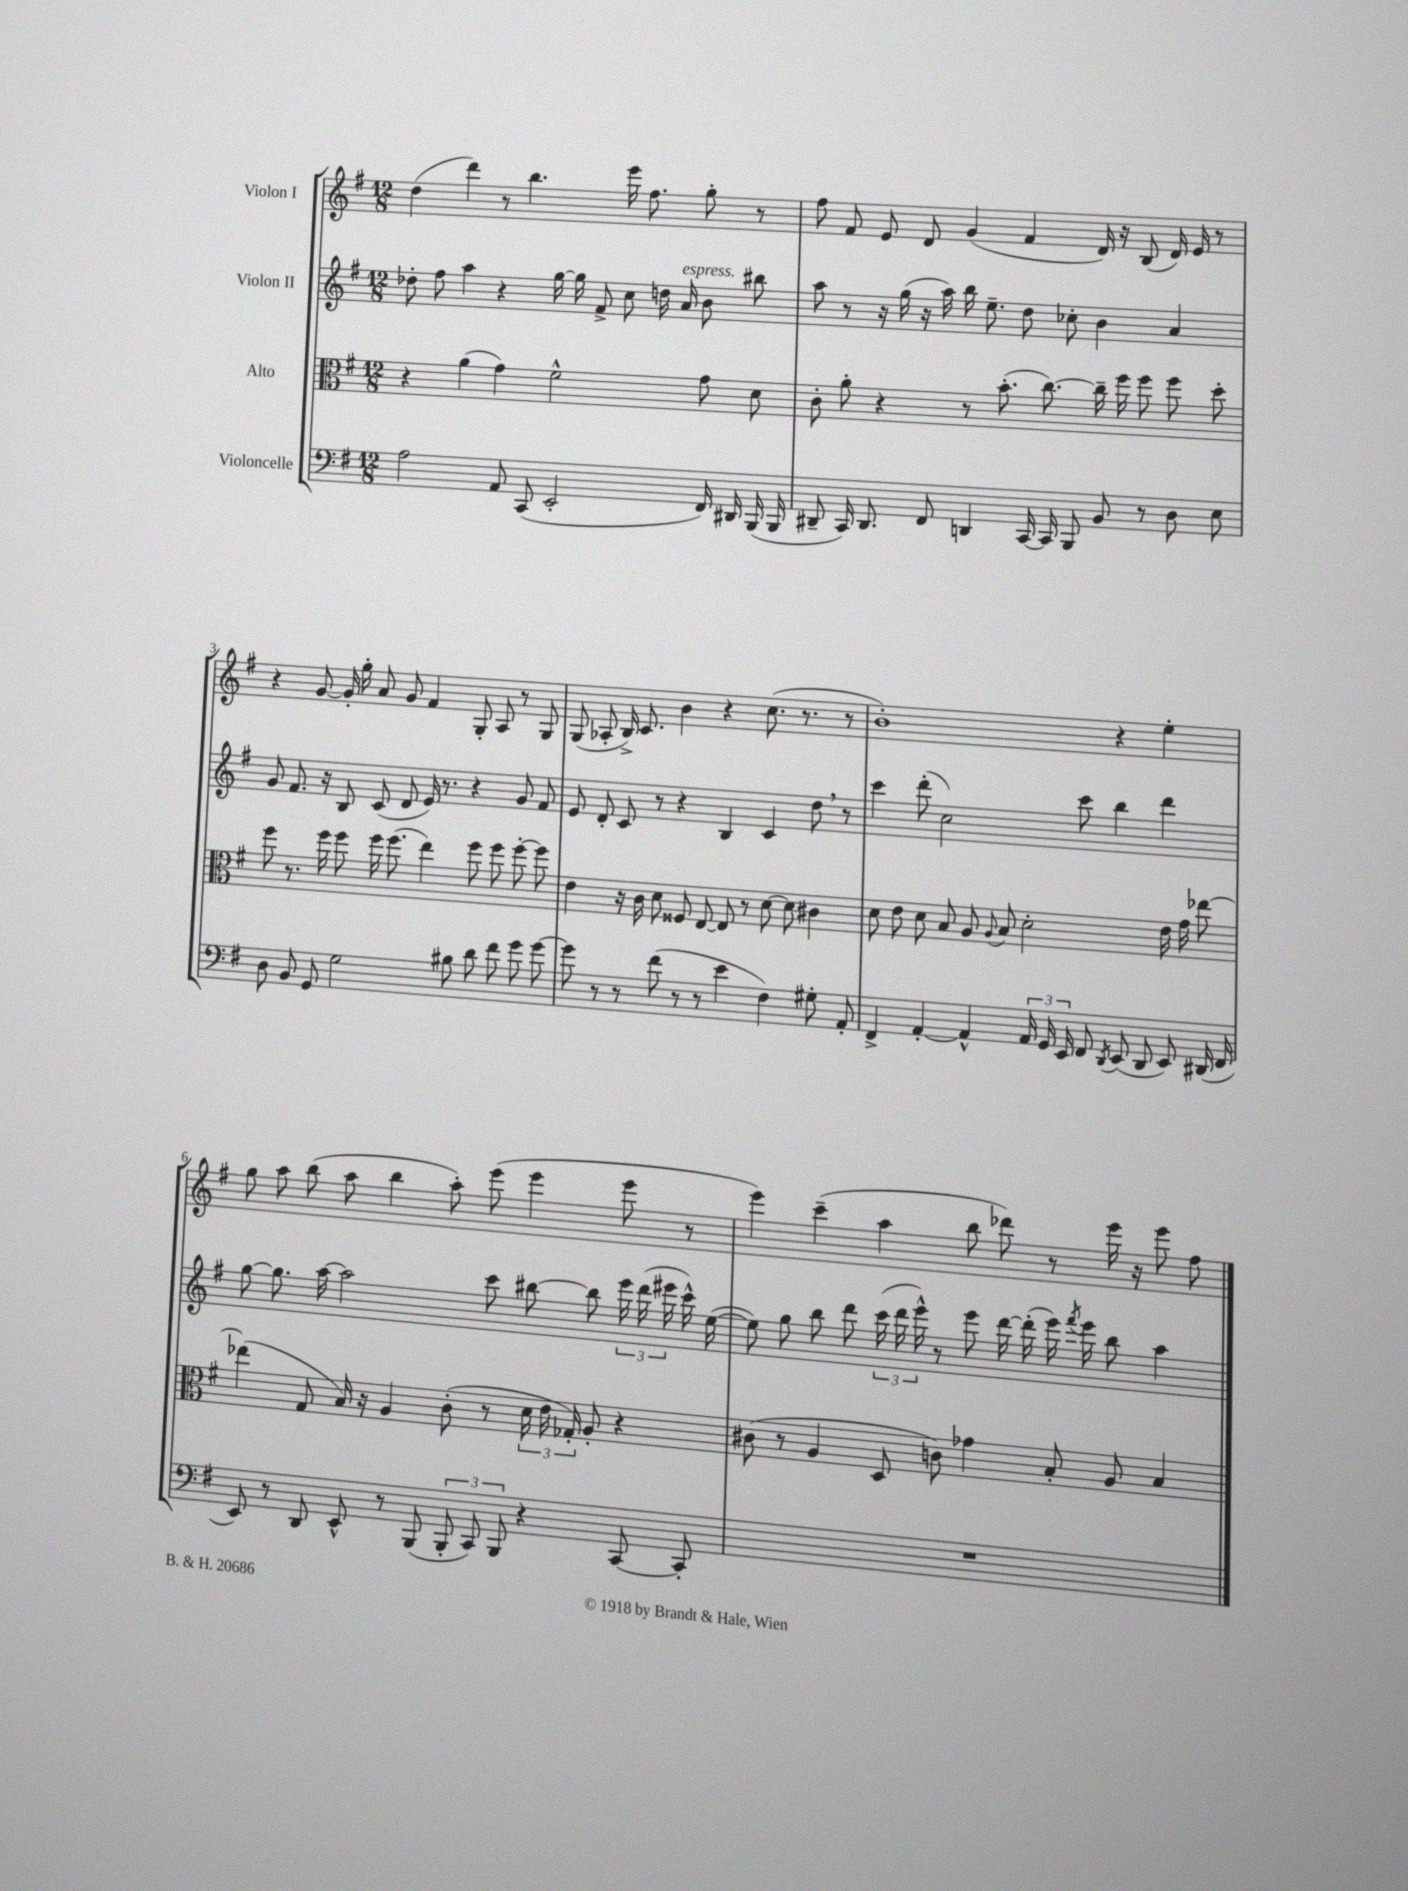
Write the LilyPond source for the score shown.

<<
\new StaffGroup <<
\new Staff = "s0" \with { instrumentName = "Violon I" } {
    \clef treble \key g \major \numericTimeSignature \time 12/8
    \autoBeamOff d''4( d'''4) r8 b''4. e'''16 fis''8. g''8-. r8 |
    fis''8 fis'8 e'8 d'8 g'4( fis'4 d'16) r16 b8( d'16) e'16 r8 |
    r4 g'8~ g'16-. g''16-. a'8 g'8 fis'4 g8-. a8 r8 g8 |
    g8( aes8-. b16->) c'8. b'4 r4 c''8.( r8. r8 |
    b'1-.) r4 e''4-. |
    g''8 a''8 b''8( a''8 b''4 a''8-.) e'''8( e'''4 e'''8 r8 |
    e'''4) c'''4--( a''4 b''8 des'''8) r8 e'''16 r16 e'''8 fis''8 \bar "|." |
}
\new Staff = "s1" \with { instrumentName = "Violon II" } {
    \clef treble \key g \major \numericTimeSignature \time 12/8
    \autoBeamOff des''8-. fis''8 a''4 r4 g''16~ g''16 fis'8-> c''8 d''16 a'16^\markup { \italic "espress." } b'8 bis''8 |
    a''8 r8 r16 g''16( r16 a''16) b''16 e''8.-- d''8 ces''8-. b'4 a'4 |
    g'8 fis'8. r16 b8 c'8( d'8 e'16) r8. r4 g'8 fis'8 |
    e'8 d'8-. c'8 r8 r4 b4 c'4 d''8 \breathe r8 |
    c'''4 d'''8-.( c''2) c'''8 b''4 d'''4 |
    g''8~ g''8. a''16~ a''2 c'''8 bis''8~ bis''8 \tuplet 3/2 { e'''16 d'''16( eis'''16 } c'''16-^) e''16~( |
    e''8) g''8 b''8 d'''8 \tuplet 3/2 { c'''16( d'''16 e'''16-^) } r8 e'''8 d'''16~ d'''16-.( e'''16) \acciaccatura { fis'''8 } e'''16 b''8 a''4 \bar "|." |
}
\new Staff = "s2" \with { instrumentName = "Alto" } {
    \clef alto \key g \major \numericTimeSignature \time 12/8
    \autoBeamOff r4 a'4( g'4) fis'2-^ g'8 d'8 |
    c'8-. a'8-. r4 r8 b'8.-.( c''8.~) c''16-- fis''16 fis''8 fis''8 d''8-. |
    fis''8 r8. fis''16 fis''8 fis''16 fis''8.( e''4) fis''8 fis''8 fis''8~-. fis''8 |
    e'4 r16 c'16 d'8 fisis8 e8~ e8 r8 d'8~ d'8 cis'4 |
    d'8 e'8 d'8 b8 a8 \appoggiatura { a8 } b8 d'2-. e'16 g'16 ees''8~ |
    ees''4( g8 b16) r16 a4 c'8-.( r8 \tuplet 3/2 { d'16 e'16 ges16-.) } a8-. r4 |
    cis'8( r8 a4 d8 c'8) ges'4 b8-. a8 b4 \bar "|." |
}
\new Staff = "s3" \with { instrumentName = "Violoncelle" } {
    \clef bass \key g \major \numericTimeSignature \time 12/8
    \autoBeamOff a2 a,8 c,8( e,2-. fis,16) dis,16 b,,16( b,,16 |
    dis,8-- c,16) dis,8. fis,8 d,4 c,16~ c,16 b,,8 b,8 r8 d8 e8 |
    d8 b,8 g,8 g2 bis8 d'8 fis'8 g'8 g'8~ |
    g'8 r8 r8 fis'8( r8 r8 e'4 fis4) gis8-. a,8-. |
    fis,4-> a,4~-. a,4-^ \tuplet 3/2 { a,16 g,16 e,16 } fis,8 \acciaccatura { d,8 } e,8( d,8 e,8) dis,16( fis,16 |
    e,8) r8 d,8 e,8-^ r8 b,,8( \tuplet 3/2 { b,,8-. c,8) b,,8 } r4 c,8~ c,8-. |
    R1. \bar "|." |
}
>>
>>
